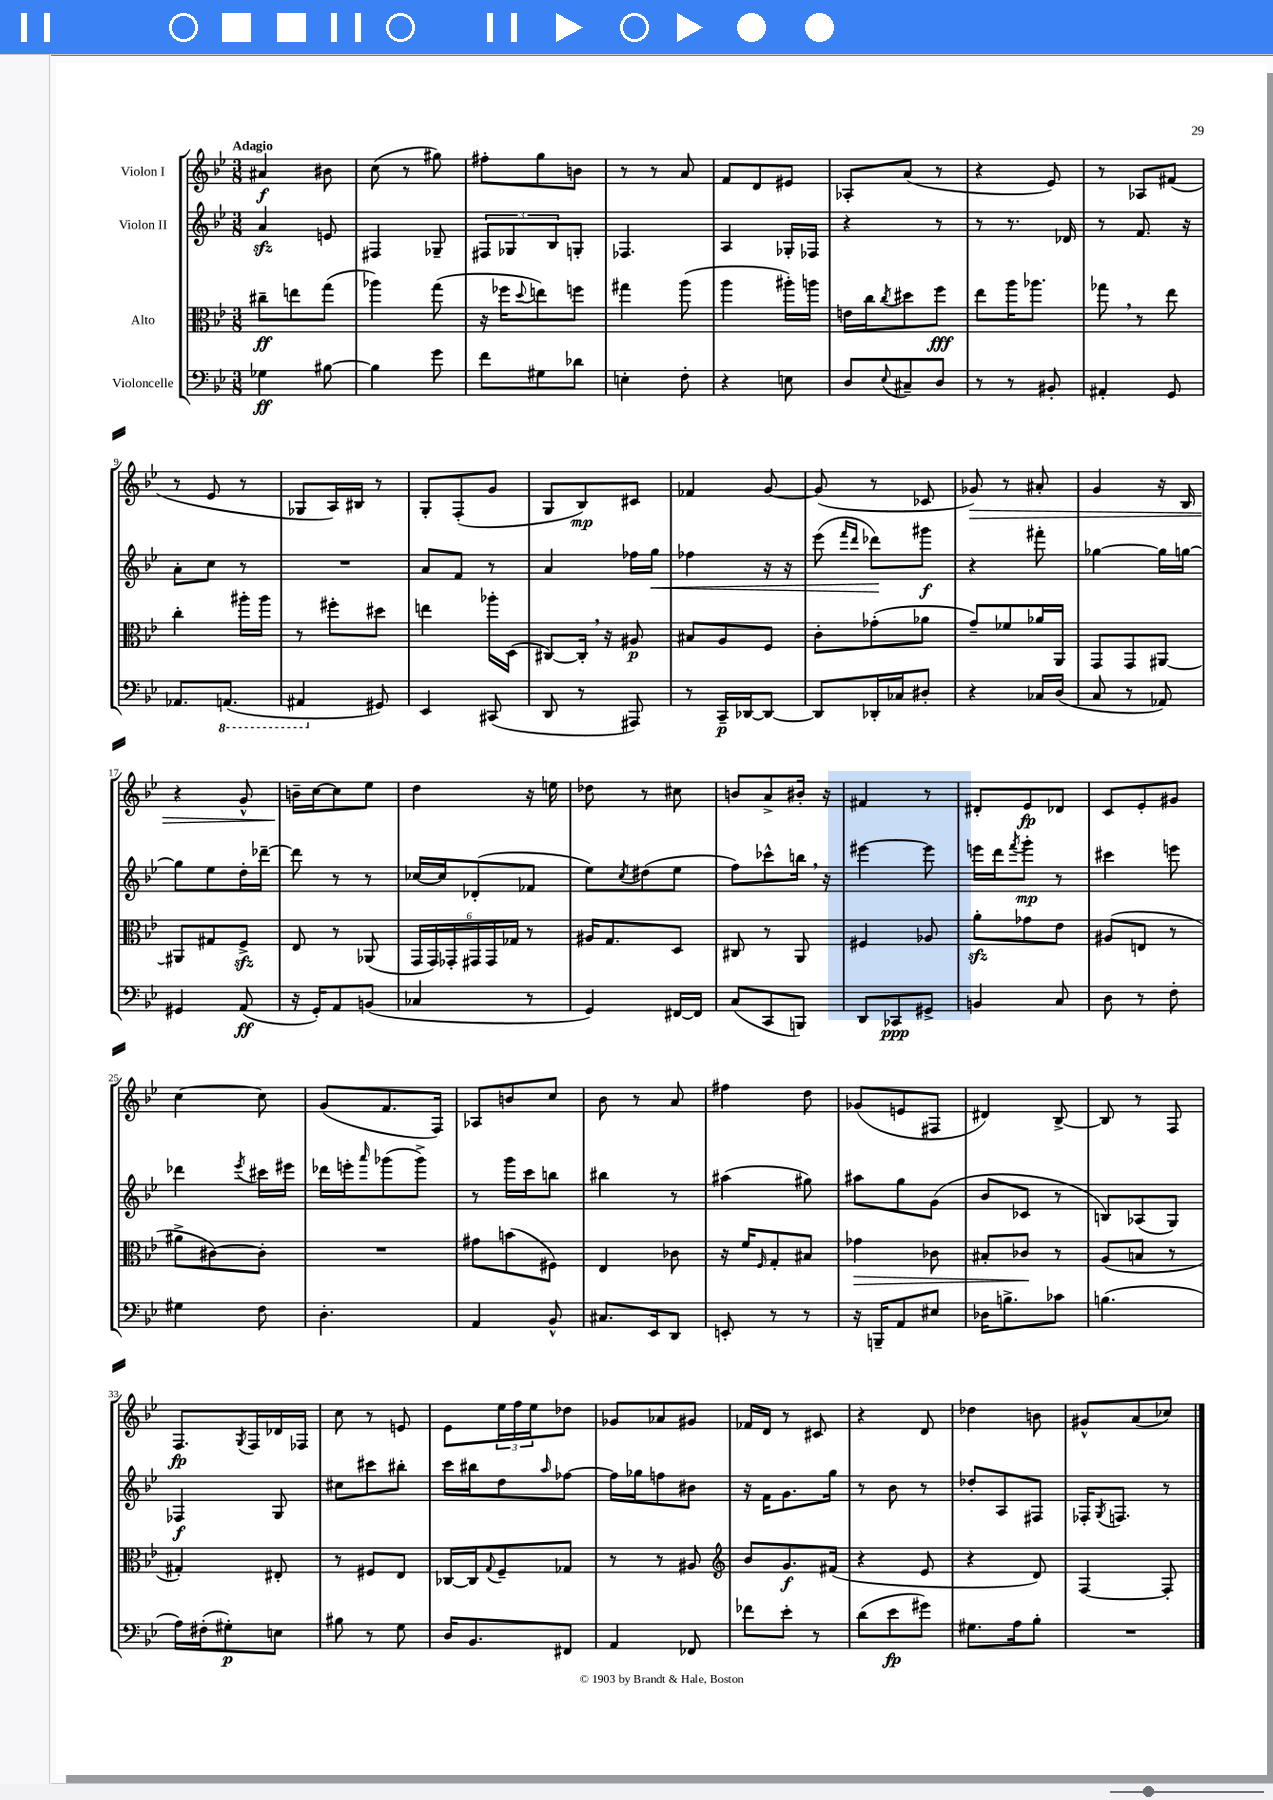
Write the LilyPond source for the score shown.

<<
\new StaffGroup <<
\new Staff = "s0" \with { instrumentName = "Violon I" } {
    \clef treble \key bes \major \numericTimeSignature \time 3/8 \tempo "Adagio"
    ais'4\f bis'8 |
    c''8( r8 gis''8) |
    fis''8-. g''8 b'8 |
    r8 r8 a'8 |
    f'8 d'8 eis'8 |
    aes8-. a'8( r8 |
    r4 ees'8) |
    r8 aes8 fis'8( |
    r8 ees'8 r8 |
    ges8 a16) bis16 r8 |
    g8-. f8-.( g'8 |
    g8 bes8\mp) cis'8 |
    fes'4 g'8~ |
    g'8( r8 ces'8 |
    ges'8\>) r8 ais'8-. |
    g'4 r16 bes16 |
    r4 g'8-^ |
    b'16--\! c''16~ c''8 ees''8 |
    d''4 r16 e''16 |
    des''8 r8 cis''8 |
    b'8 a'8-> bis'16-. r16 |
    fis'4 r8 |
    dis'8-. ees'8\fp des'8 |
    c'8 ees'8-. gis'8 |
    c''4~ c''8 |
    g'8( f'8. f16) |
    aes8 b'8 c''8 |
    bes'8 r8 a'8 |
    fis''4 d''8 |
    ges'8( e'8 fis8 |
    dis'4) bes8~-> |
    bes8 r8 f8 |
    f8.\fp \acciaccatura { g8 } f16 des'16 fes16 |
    c''8 r8 e'8 |
    ees'8 \tuplet 3/2 { ees''16 f''16 ees''16 } des''8 |
    ges'8 aes'8 gis'8 |
    fes'16 d'16 r8 cis'8 |
    r4 d'8 |
    des''4 b'8 |
    gis'8-^ a'8( ces''8) \bar "|." |
}
\new Staff = "s1" \with { instrumentName = "Violon II" } {
    \clef treble \key bes \major \numericTimeSignature \time 3/8
    a'4\sfz e'8 |
    fis4 ges8-- |
    \tuplet 3/2 { fis8 ges8 bes8 } g8-. |
    fes4. |
    a4 ges16-. fes16 |
    r4 r8 |
    r8 r8. des'16 |
    r8 f'8. r16 |
    a'8-. c''8 r8 |
    R4. |
    a'8 f'8 r8 |
    a'4 fes''16 g''16\< |
    fes''4 r16 r16 |
    ees'''8( \grace { f'''16 d'''16 } des'''8\!) gis'''8\f |
    r4 fis'''8-. |
    ges''4~ ges''16 g''16~ |
    g''8 ees''8 d''16-. des'''16~-- |
    des'''8 r8 r8 |
    ces''16~ ces''16 des'8-.( fes'8 |
    ees''8) \acciaccatura { c''8 } dis''8( ees''8 |
    f''8) ces'''8-^ b''16 \breathe r16 |
    eis'''4~ eis'''8 |
    e'''16 d'''16 \acciaccatura { f'''8 } g'''8-.\mp r8 |
    cis'''4 e'''8 |
    des'''4 \acciaccatura { ees'''8 } cis'''16 eis'''16 |
    des'''16 e'''16-. \grace { a'''16 } ges'''8( ges'''8->) |
    r8 g'''16 c'''16 b''8 |
    bis''4 r8 |
    ais''4( gis''8) |
    ais''8 g''8 g'8( |
    bes'8 ces'8 r8 |
    b8) aes8( g8) |
    fes4\f g8 |
    cis''8 cis'''8 bis''8-. |
    c'''16 bis''16 d''8 \grace { a''16 } fes''8~ |
    fes''16 ges''16 f''8 bis'8 |
    r16 f'16 g'8. g''16 |
    r8 bes'8 r8 |
    des''8-. a8 fis8 |
    fes16-. \acciaccatura { g8 } f8. r8 \bar "|." |
}
\new Staff = "s2" \with { instrumentName = "Alto" } {
    \clef alto \key bes \major \numericTimeSignature \time 3/8
    cis''8--\ff e''8 g''8( |
    aes''4) g''8( |
    r16 fes''16 \appoggiatura { d''8 } e''8) f''8 |
    gis''4 a''8( |
    a''4 ais''16-.) a''16 |
    e'16 c''16 \acciaccatura { c''8 } dis''8 f''8\fff |
    ees''8 a''16 aes''8. |
    ges''8 \breathe r8 ees''8 |
    c''4-. ais''16-. ais''16 |
    r8 fis''8-. dis''8 |
    e''4 aes''16-. d16( |
    cis8~) cis16-. \breathe r16 ais8\p |
    bis8 a8 f8 |
    c'8-. ges'8-.( aes'8 |
    g'8--) fes'8 aes'16 a,16 |
    g,8 g,8 ais,8~ |
    ais,8 gis8 f8->\sfz |
    ees8 r8 aes,8( |
    \tuplet 6/4 { g,16 g,16) ges,16-. gis,16 gis,16 ges16 } r8 |
    ais16 g8. d8 |
    cis8 r8 a,8 |
    fis4 aes8 |
    a'8-.\sfz ges'8 ees'8 |
    ais8( e8 r8 |
    ais'8-> cis'8~) cis'8-. |
    R4. |
    gis'8 b'8( fis8) |
    ees4 ces'8 |
    r16 f'16 \grace { f16 } g8-. bis8 |
    ges'4\> ces'8 |
    bis8-. ces'8\! r8 |
    a8( b8 r8 |
    gis4-.) eis8-. |
    r8 fis8 ees8 |
    ces16~ ces16 \appoggiatura { g8 } f8-- ges8 |
    r8 r8 ais8 |
    \clef treble bes'8 g'8.\f fis'16( |
    r4 ees'8 |
    r4 d'8) |
    f4~ f8-. \bar "|." |
}
\new Staff = "s3" \with { instrumentName = "Violoncelle" } {
    \clef bass \key bes \major \numericTimeSignature \time 3/8
    ges4\ff bis8~ |
    bis4 g'8 |
    f'8 gis8 des'8 |
    e4-. f8-. |
    r4 e8 |
    d8 \appoggiatura { ees8 } cis8-- d8 |
    r8 r8 bis,8-. |
    ais,4-. g,8 |
    aes,8. \ottava #-1 a,,!8.( |
    ais,,4 \ottava #0 gis,8) |
    ees,4 cis,8( |
    d,8 r8 ais,,8) |
    r8 c,16--\p des,16~ des,8~ |
    des,8 des,16-. ces16 dis8-. |
    r4 ces16 d16( |
    c8 r8 aes,8) |
    gis,4 a,8\ff( |
    r16 g,16-.) a,8 b,8( |
    ces4 r8 |
    g,4) fis,16~ fis,16 |
    c8( c,8 b,,8) |
    d,8 ces,8\ppp gis,8-> |
    b,4 c8 |
    d8 r8 f8-. |
    gis4 f8 |
    d4.-. |
    a,4 bes,8-^ |
    cis8. ees,16 d,8 |
    e,8-. r8 r8 |
    r16 b,,16-- a,8 eis8 |
    des16 b8.-> ces'8 |
    b4.( |
    a16) fis16-.( gis8-.\p) e8 |
    bis8 r8 g8 |
    d16 bes,8. fis,8 |
    a,4 fes,8 |
    fes'8 ees'8-. r8 |
    d'8( ees'8\fp gis'8) |
    gis8. a16 bes8-. |
    R4. \bar "|." |
}
>>
>>
